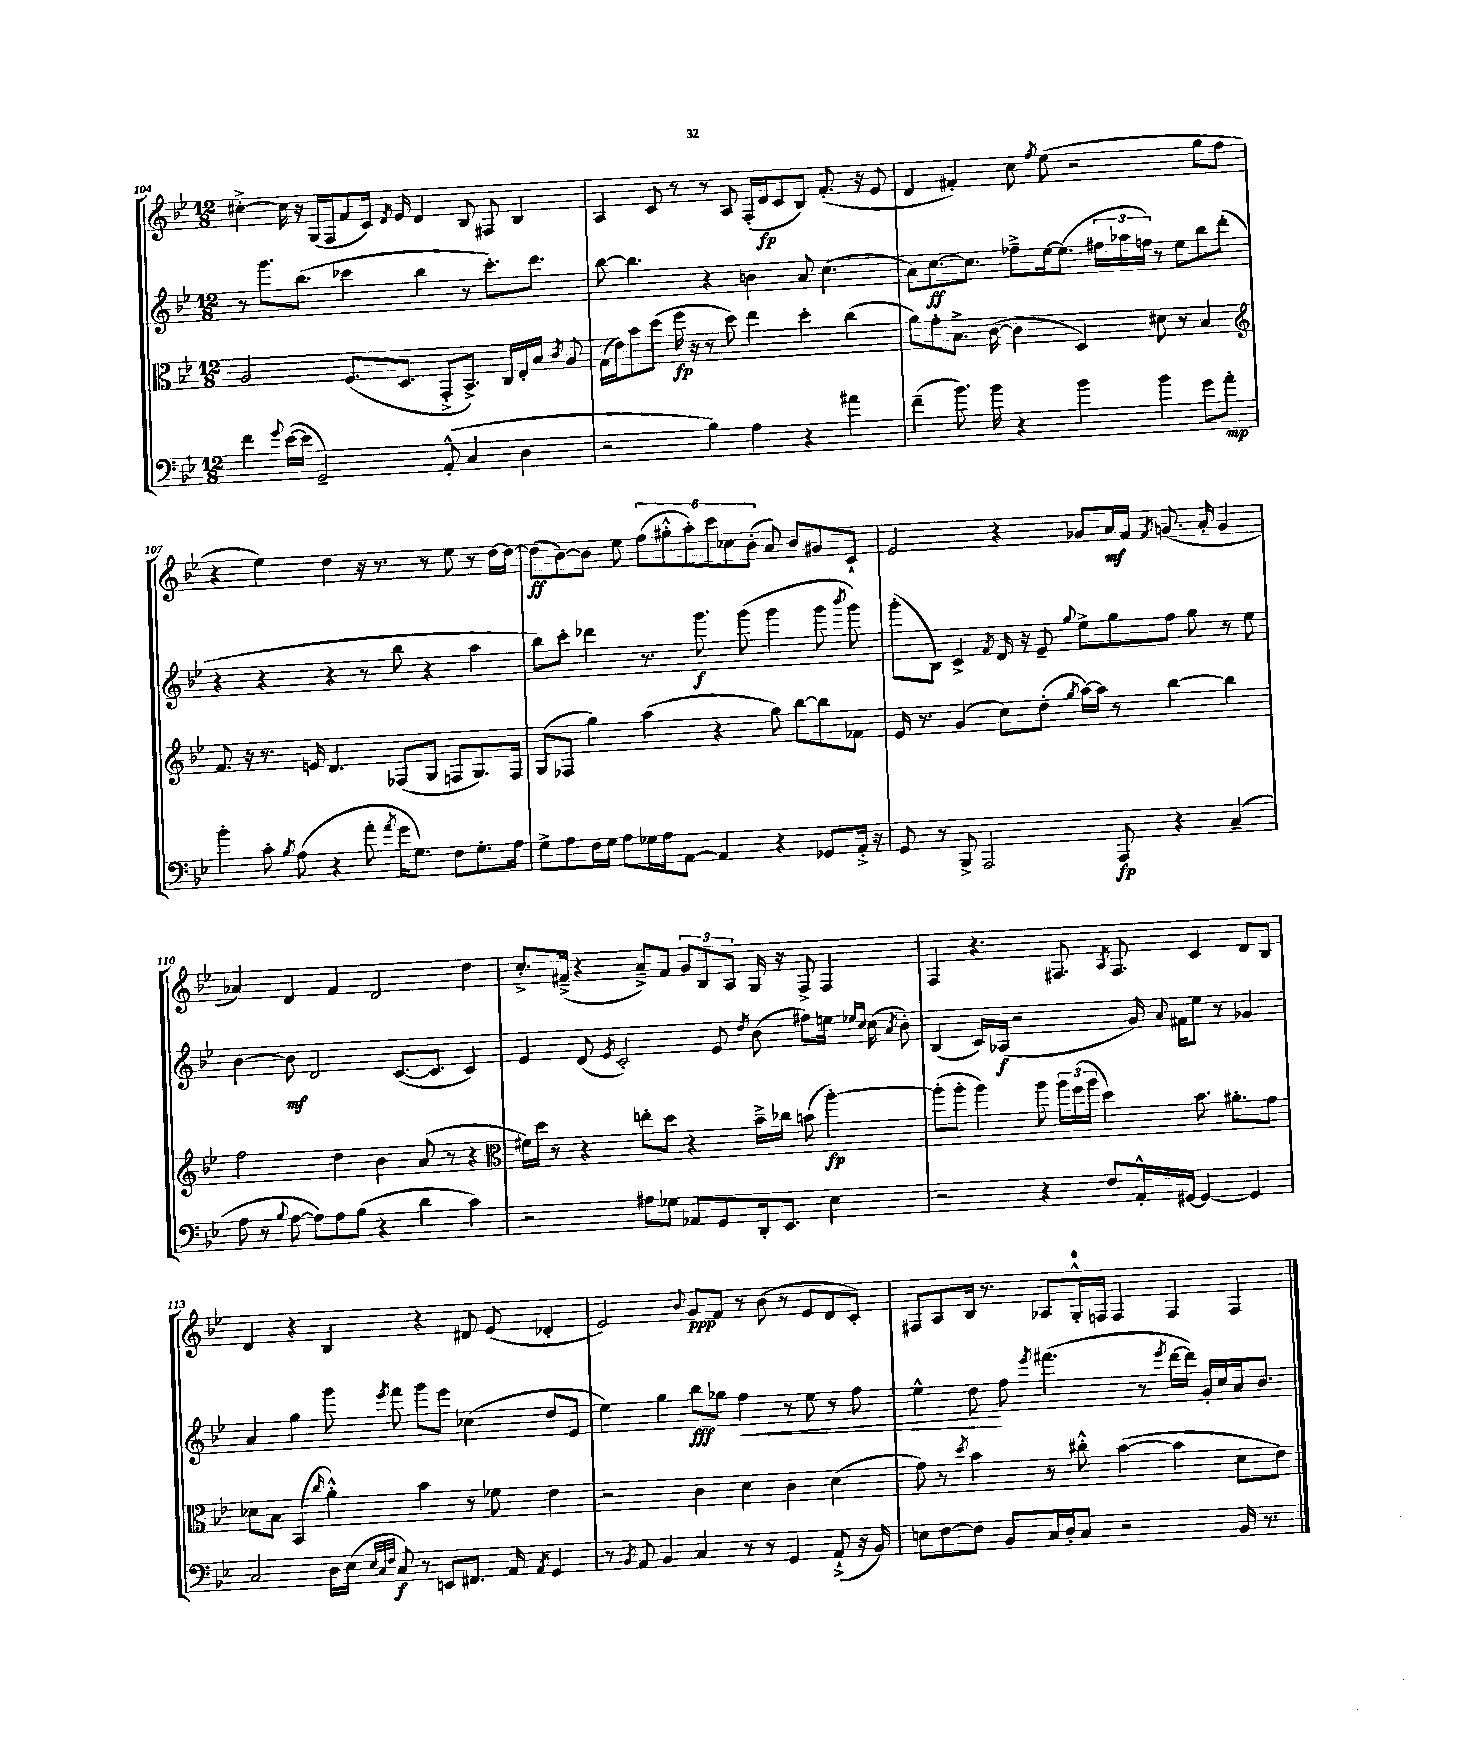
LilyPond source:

<<
\new StaffGroup <<
\new Staff = "s0" {
    \clef treble \key bes \major \numericTimeSignature \time 12/8
    \autoBeamOff cis''4~-.-> cis''16 r16 g16[( f16 f'8 c'16]) \acciaccatura { d'8 } ees'16 d'4 bes8 fis8 bes4 |
    a4 c'8 r8 r8 a8 f16[-.( d'16\fp c'8 bes8]) f'8.-.( r16 ees'8 |
    d'4 fis'4-.) c''8 \acciaccatura { f''8 } ees''8( r2 g''8[ f''8] |
    r4 ees''4) d''4 r16 r8. r8 ees''8 r8 d''16[~ d''16]~ |
    d''8[\ff( bes'8~) bes'8] ees''8 \tuplet 6/4 { f''8[( gis''8-.-^ a''8-.) c'''8 ces''8 bes'8]-.( } a'8) bes'8[ gis'8 c'8]-! |
    ees'2 r4 ges'8[ a'16\mf f'16] \acciaccatura { f'8 } g'8.( a'16-. g'4 |
    aes'4) d'4 f'4 d'2 d''4 |
    c''8.[-.-> fis'16]--->( r4 a'8[--->) fis'8] \tuplet 3/2 { g'8[ bes8 a8] } g16 r16 f8-> f4 |
    f4 r4. fis8. \acciaccatura { a8 } fis8. c'4 d'8[ bes8] |
    d'4 r4 bes4 r4 dis'8 ees'8( des'4-. |
    ees'2) \appoggiatura { bes'8 } g'8[\ppp f'8] r8 bes'8( r8 ees'8[ d'8 c'8]-.) |
    fis8[ a8 bes16] r8. aes8[ g16-0-.-^ f16] f4 f4 f4 \bar "|." |
}
\new Staff = "s1" {
    \clef treble \key bes \major \numericTimeSignature \time 12/8
    \autoBeamOff r8 g'''8.[ bes''8.]( ces'''4 bes''4 r8 ces'''8.[-.) d'''8.] |
    bes''8~ bes''4. r4 b'4 a'8 c''4.( |
    a'8[) c''8.~\ff c''8.] fes''8[---> ees''16~ ees''8.]( \tuplet 3/2 { fis''16[ aes''16 f''16]) } r8 ees''8[ bes''8 d'''8]-.( |
    r4 r4 r4 r8 bes''8 r4 a''4 |
    bes''8[) c'''8]-. des'''4 r8. g'''8.\f g'''8( g'''4 g'''8 \acciaccatura { bes'''8 } g'''8) |
    g'''8[-.( bes8]) c'4-> \acciaccatura { f'8 } d'16 r16 ees'8-- \appoggiatura { g''8 } ees''8[-> g''8 f''8] g''8 r8 ees''8 |
    bes'4~ bes'8\mf d'2 c'8.[~( c'8.] c'4) |
    ees'4 d'8( \acciaccatura { ees'8 } c'2-.) ees'8 \acciaccatura { d''8 } bes'8( fis''8[) e''16] \grace { ees''16[ c''16] } c''16( \acciaccatura { a'8 } bes'8-.) |
    bes4( c'16[) aes16]\f( r2 g'16) \appoggiatura { a'8 } fis'16[ ees''8] r8 ges'4 |
    a'4 g''4 g'''8 \acciaccatura { ees'''8 } f'''8 g'''8[ ees'''8] ces''4( d''8[ ees'8] |
    ees''4) g''4 bes''8[\fff ges''8] f''4\< r8 ees''8 r8 f''8 |
    ees''4-^ d''8\! f''8 \acciaccatura { ees'''8 } fis'''4.( r8 \acciaccatura { ees'''8 } d'''16[~ d'''16]) g'16[-. c''16 a'16 bes'8.] \bar "|." |
}
\new Staff = "s2" {
    \clef alto \key bes \major \numericTimeSignature \time 12/8
    \autoBeamOff a2 f8.[( d8.] g,8[-.-> bes,8.]->) c16[ ees16-. bes16] \acciaccatura { c'8 } a8 |
    g16[( ees'16) bes'8 d''8]( f''16\fp r16 r8 d''8) ees''4 d''4-. c''4( |
    a'8[) g'8-. bes8.]-> c'16~( c'4 d4) dis'8 r8 bes4 |
    \clef treble f'8. r16 r8. e'16 d'4. fes8[( g8] f8[ g8.) f16] |
    g8[( fes8] g''4) a''4( r4 g''8) bes''8[~ bes''8 fes'8] |
    ees'16 r8. g'4( c''8[) d''8]-.( \acciaccatura { g''8 } a''16[~) a''16] r8 bes''4~ bes''4 |
    f''2 d''4 bes'4 a'8( r8 r4 |
    \clef alto fis'16[) d''16] r8 r4 e''8[-. d''8] r4 bes'16[---> ces''16] b'8( a''4~-.\fp) |
    a''8[-.( a''8]-. a''4) a''8 \tuplet 3/2 { a''16[ f''16( a''16] } d''4) bes'8. ais'8.[-. g'8] |
    des'8[ bes8] bes,4( \grace { c''16 } a'4-.-^) bes'4 r8 fes'8 ees'4 |
    r2 c'4 d'4 c'4 d'4( |
    g'8) r8 \acciaccatura { d''8 } bes'4 r8 cis''8-.-^ bes'4~( bes'4 d'8[ ees'8]) \bar "|." |
}
\new Staff = "s3" {
    \clef bass \key bes \major \numericTimeSignature \time 12/8
    \autoBeamOff f'4 \appoggiatura { g'8 } ees'16[~( ees'16] g,2--) a,8-.-^( c4 d4 |
    r2 bes4) a4 r4 ais'4 |
    f'4--( bes'8.) bes'16 r4 bes'4 bes'4 g'8[ a'8]-.\mp |
    bes'4-. c'8-. \acciaccatura { bes8 } a8( r4 a'8-. \acciaccatura { a'8 } g'16[ g8.]) f8[ g8.-. a16] |
    g8[-> a8 f16 g16] a8[ ges16 a16 a,8]~ a,4 r4 ges,8[ a,16]-.-> r16 |
    g,8 r8 bes,,8-> a,,2 a,,8\fp r4 c4--( |
    a8 r8 \appoggiatura { bes8 } a8~ a8[) a8 bes8]( r4 d'4 c'4) |
    r2 ais8[ ges8] aes,8[ g,8 d,16-. ees,8.] ees4 |
    r2 r4 f8[ a,16-.-^ gis,16]~ gis,4~ gis,4 |
    c2 d16[ ees16]( \grace { ees32[ c32 f32] } c8\f) r8 e,8[ fis,8.] a,16 \acciaccatura { a,8 } g,4 |
    r8 \acciaccatura { bes,8 } a,8 bes,4 c4 r8 r8 g,4 a,8-!->( r16 bes,16) |
    e8[ f8~ f8] bes,8[ c16 d16-. c8] r2 bes,16 r8. \bar "|." |
}
>>
>>
\layout { \context { \Score currentBarNumber = #104 } }
